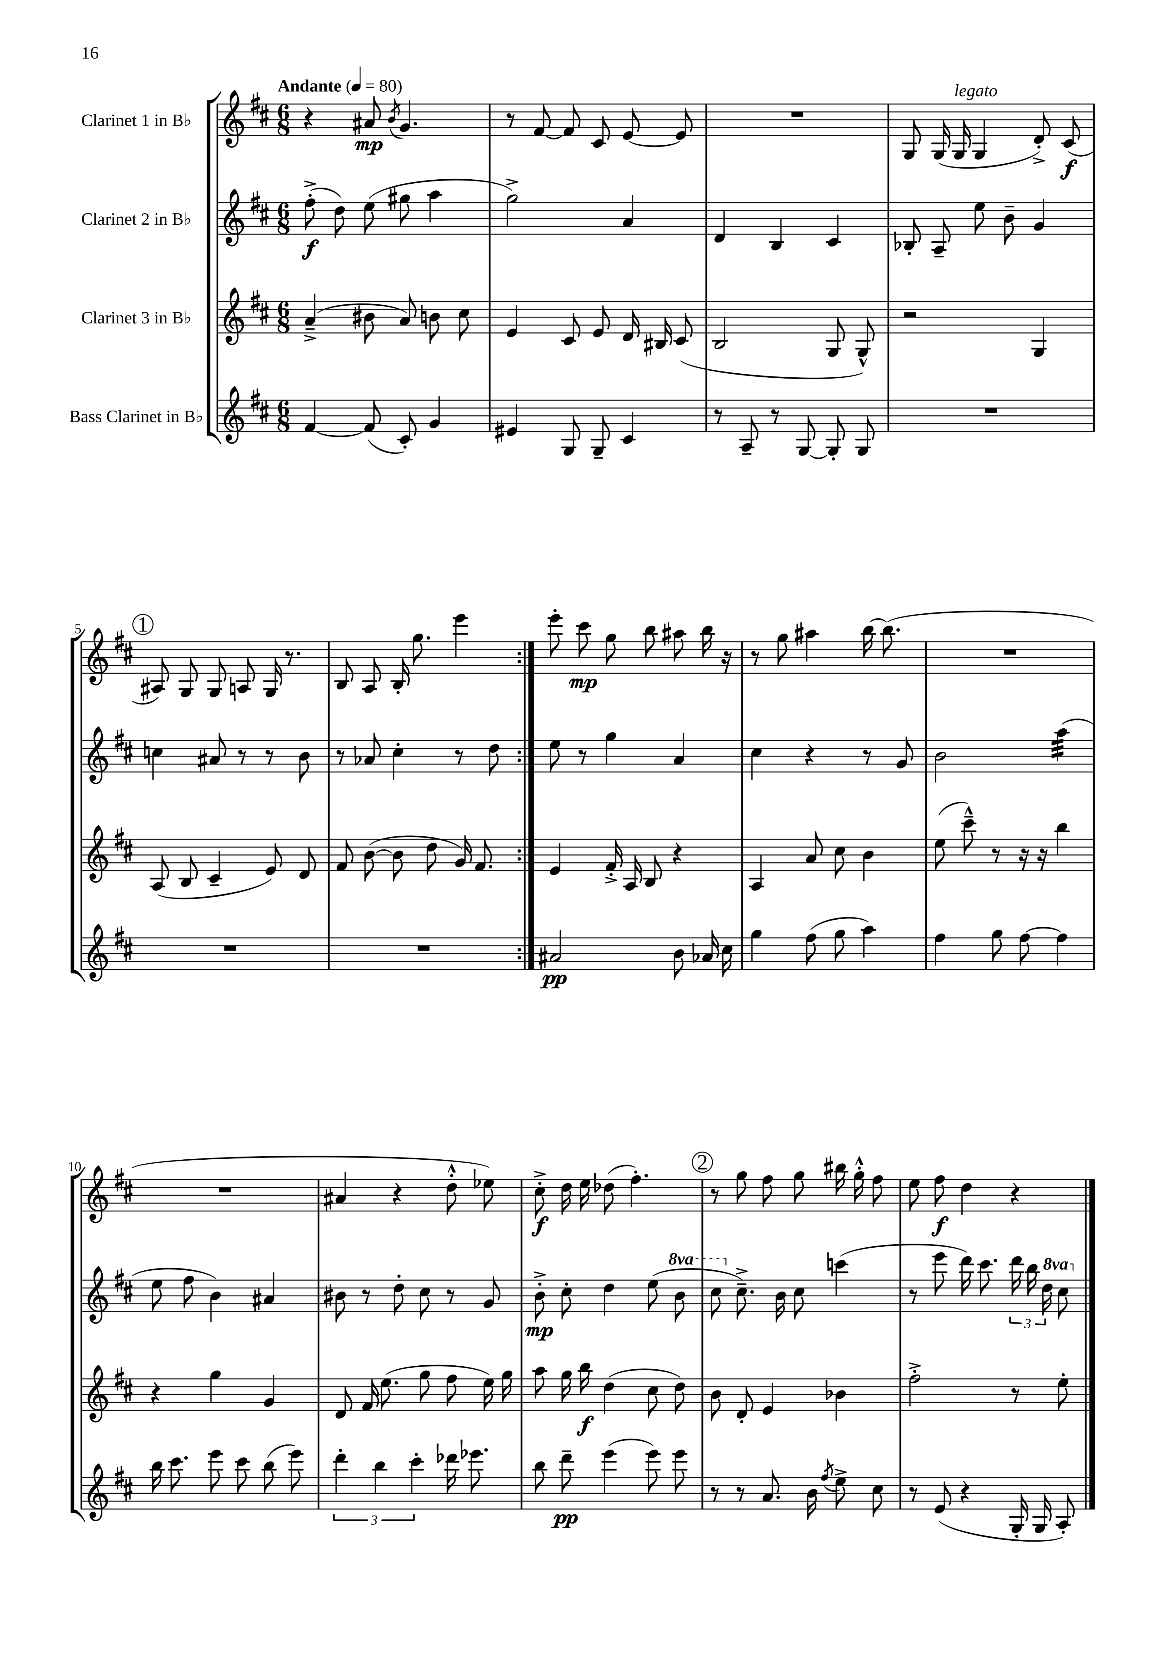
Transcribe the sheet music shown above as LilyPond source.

<<
\new StaffGroup <<
\new Staff = "s0" \with { instrumentName = "Clarinet 1 in Bb" } {
    \clef treble \key d \major \numericTimeSignature \time 6/8 \tempo "Andante" 4 = 80
    \autoBeamOff \repeat volta 2 { r4 ais'8\mp \acciaccatura { b'8 } g'4. |
    r8 fis'8~ fis'8 cis'8 e'8~ e'8 |
    R2. |
    g8 g16( g16^\markup { \italic "legato" } g4 d'8-.->) cis'8\f( |
    \mark \markup { \circle "1" } ais8) g8 g8 a8 g16 r8. |
    b8 a8 b16-. g''8. e'''4 | }
    e'''8-. cis'''8\mp g''8 b''8 ais''8 b''16 r16 |
    r8 g''8 ais''4 b''16~ b''8.( |
    R2. |
    R2. |
    ais'4 r4 d''8-.-^ ees''8) |
    cis''8-.->\f d''16 e''16 des''8( fis''4.-.) |
    \mark \markup { \circle "2" } r8 g''8 fis''8 g''8 bis''16 g''16-.-^ fis''8 |
    e''8 fis''8\f d''4 r4 \bar "|." |
}
\new Staff = "s1" \with { instrumentName = "Clarinet 2 in Bb" } {
    \clef treble \key d \major \numericTimeSignature \time 6/8 \set Staff.ottavationMarkups = #ottavation-simple-ordinals
    \autoBeamOff \repeat volta 2 { fis''8-.->\f( d''8) e''8( gis''8 a''4 |
    g''2->) a'4 |
    d'4 b4 cis'4 |
    bes8-. a8-- e''8 b'8-- g'4 |
    \mark \markup { \circle "1" } c''4 ais'8 r8 r8 b'8 |
    r8 aes'8 cis''4-. r8 d''8 | }
    e''8 r8 g''4 a'4 |
    cis''4 r4 r8 g'8 |
    b'2 a''4:32( |
    e''8 fis''8 b'4) ais'4 |
    bis'8 r8 d''8-. cis''8 r8 g'8 |
    b'8-.->\mp cis''8-. d''4 e''8( \ottava #1 b''8 |
    \mark \markup { \circle "2" } cis'''8 \ottava #0 cis''8.--->) b'16 cis''8 c'''4( |
    r8 e'''8 d'''16) cis'''8. \tuplet 3/2 { d'''16 b''16 d''16 } \ottava #1 cis'''8 \ottava #0 \bar "|." |
}
\new Staff = "s2" \with { instrumentName = "Clarinet 3 in Bb" } {
    \clef treble \key d \major \numericTimeSignature \time 6/8
    \autoBeamOff \repeat volta 2 { a'4--->( bis'8 a'8) b'8 cis''8 |
    e'4 cis'8 e'8 d'16 bis16 cis'8( |
    b2 g8 g8-^) |
    r2 g4 |
    \mark \markup { \circle "1" } a8( b8 cis'4-- e'8) d'8 |
    fis'8 b'8~( b'8 d''8 g'16) fis'8. | }
    e'4 fis'16-.-> a16 b8 r4 |
    a4 a'8 cis''8 b'4 |
    e''8( cis'''8---^) r8 r16 r16 b''4 |
    r4 g''4 g'4 |
    d'8 fis'16 e''8.( g''8 fis''8 e''16) g''16 |
    a''8 g''16 b''16\f d''4( cis''8 d''8) |
    \mark \markup { \circle "2" } b'8 d'8-. e'4 bes'4 |
    fis''2-.-> r8 e''8-. \bar "|." |
}
\new Staff = "s3" \with { instrumentName = "Bass Clarinet in Bb" } {
    \clef treble \key d \major \numericTimeSignature \time 6/8
    \autoBeamOff \repeat volta 2 { fis'4~ fis'8( cis'8-.) g'4 |
    eis'4 g8 g8-- cis'4 |
    r8 a8-- r8 g8~ g8-. g8 |
    R2. |
    \mark \markup { \circle "1" } R2. |
    R2. | }
    ais'2\pp b'8 aes'16 cis''16 |
    g''4 fis''8( g''8 a''4) |
    fis''4 g''8 fis''8~ fis''4 |
    b''16 cis'''8. e'''8 cis'''8 b''8( e'''8) |
    \tuplet 3/2 { d'''4-. b''4 cis'''4-. } des'''16 ees'''8. |
    b''8 d'''8--\pp e'''4( e'''8) e'''8 |
    \mark \markup { \circle "2" } r8 r8 a'8. b'16 \acciaccatura { fis''8 } e''8-> cis''8 |
    r8 e'8( r4 g16-. g16 a8-.) \bar "|." |
}
>>
>>
